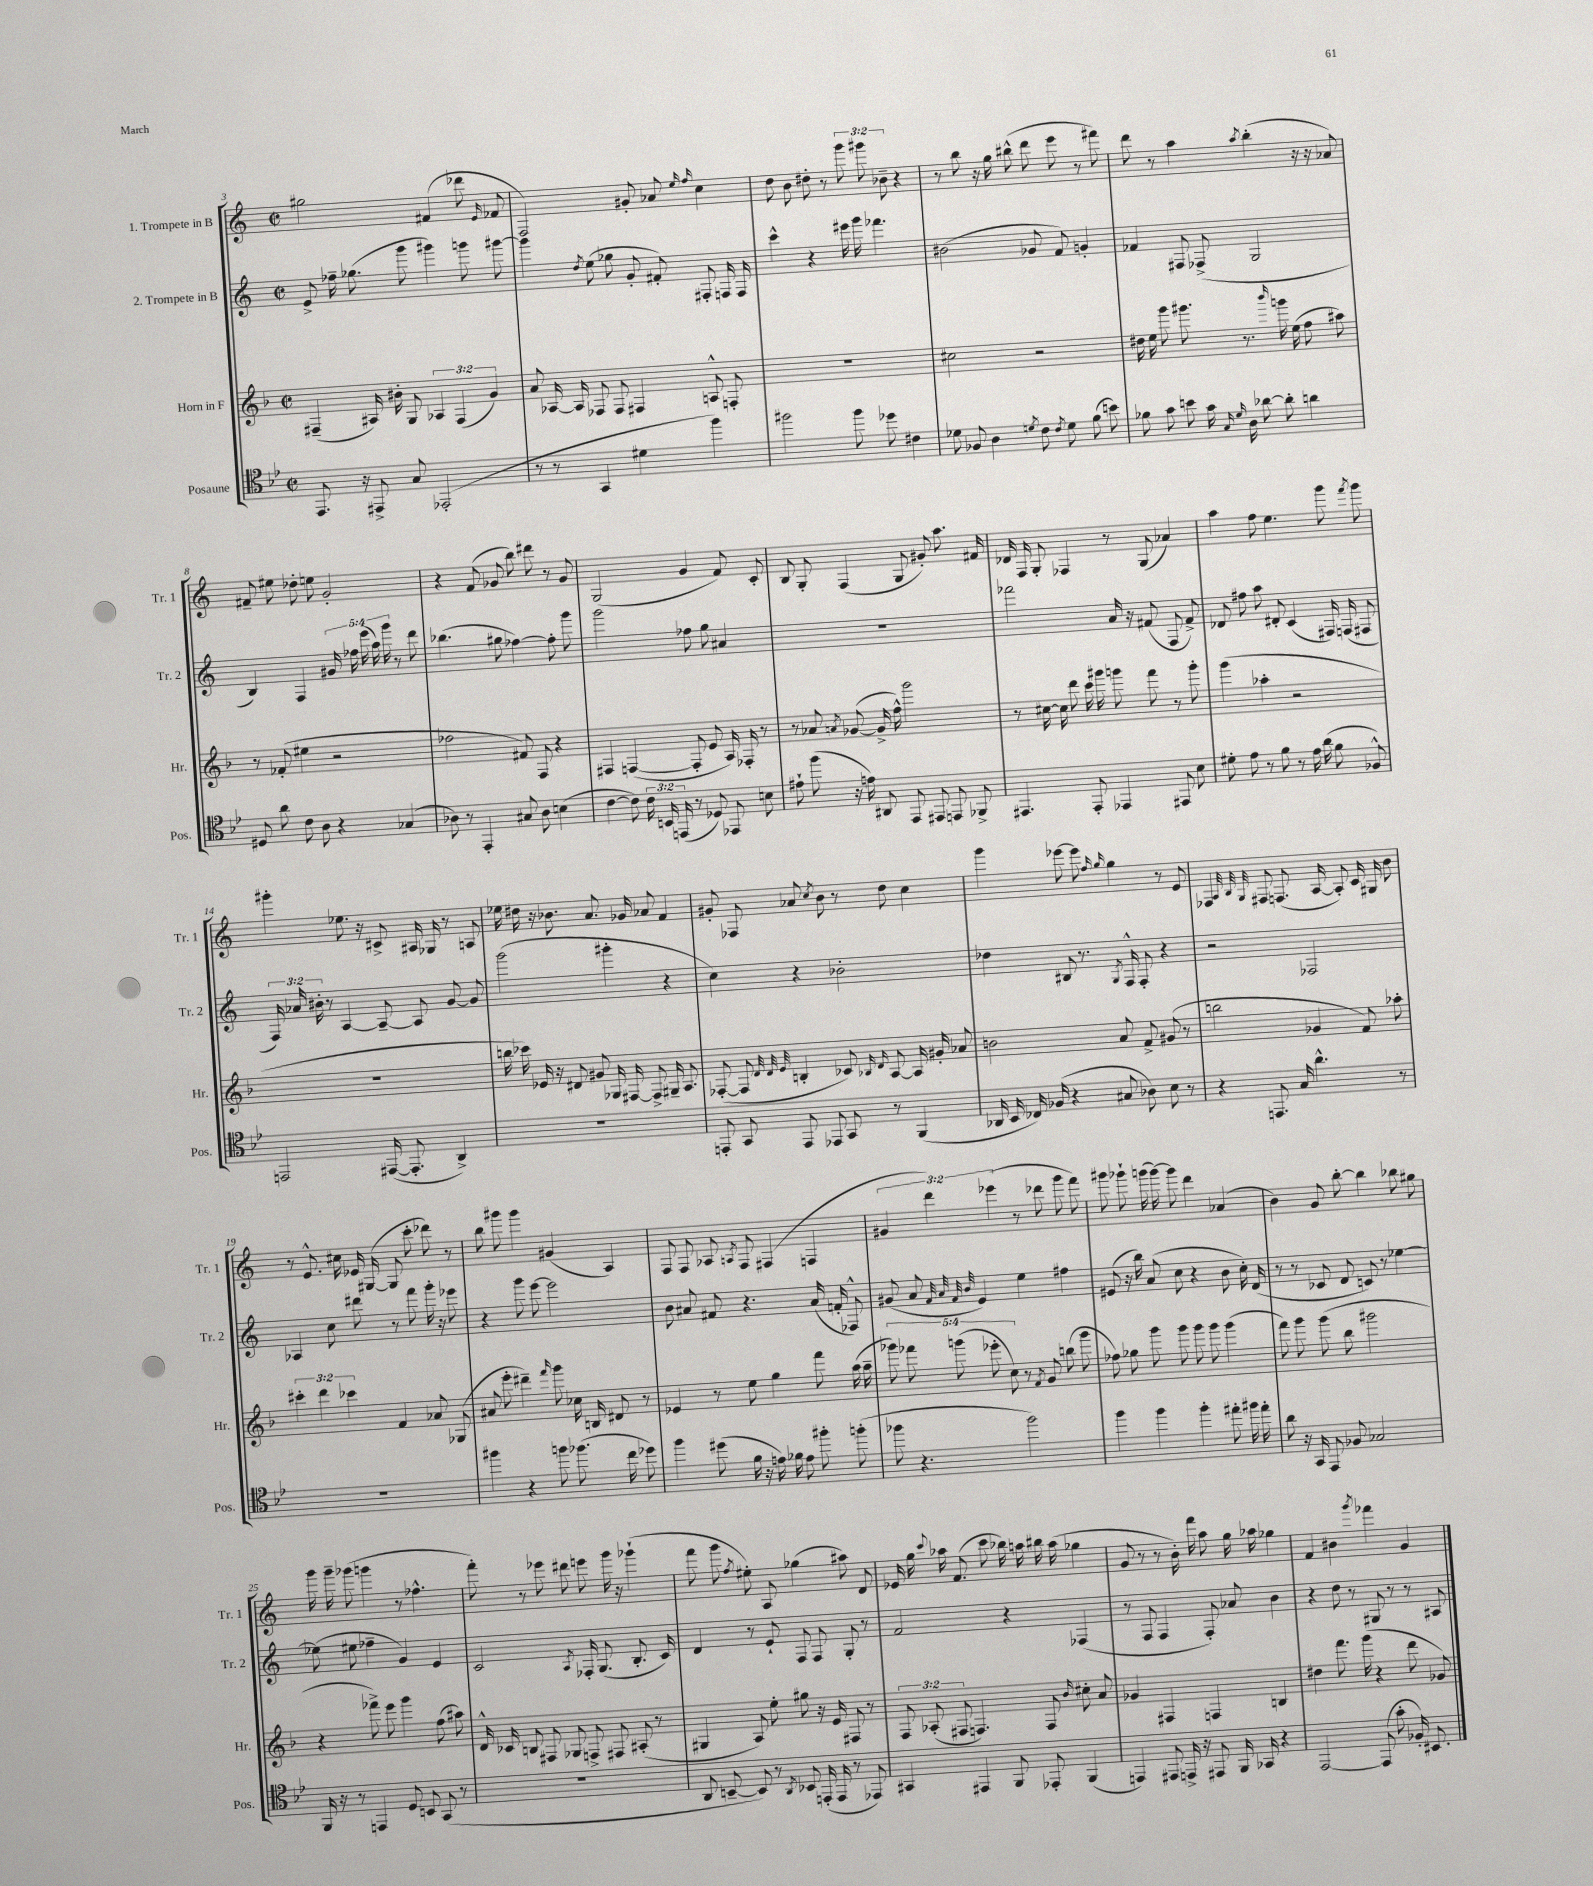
<<
\new StaffGroup <<
\new Staff = "s0" \with { instrumentName = "1. Trompete in B" shortInstrumentName = "Tr. 1" } {
    \clef treble \key c \major \defaultTimeSignature \time 2/2 \override Staff.TupletNumber.text = #tuplet-number::calc-fraction-text
    \autoBeamOff gis''2 fis'4( des'''8 \grace { e'16 } fes'8 |
    f2) gis'8-. aes'8 \grace { e''16 f''16 } c''4 |
    d''8 b'8 dis''8-. r8 \tuplet 3/2 { g'''8 gis'''8 bes'8-- } r4 |
    r8 b''8 r16 g''16 bis''8-^( d'''8 e'''8 r8 fis'''8) |
    d'''8 r8 a''4 \acciaccatura { a''8 } b''4-.( r16 r16 aes'8) |
    fis'8-- eis''8 des''8-. e''8 g'2-. |
    r4 f'8( ges'8 b''8) dis'''8 r8 ges'8 |
    g2( g'4 f'8) c'8-. |
    b8 g8-. f4( g8 gis'8-.) a''8. fis'16 |
    des'16 f16 g8-. fes4 r8 g8( aes'4) |
    a''4 f''8 e''4. g'''8 \acciaccatura { f'''8 } g'''8 |
    gis'''4-. ees''8. r16 cis'8-> ais16 ges16 r8 a8 |
    ees''16 dis''16 r16 bes'8. a'8. ges'16 aes'8 f'4 |
    gis'8-. fes8 aes'8 \acciaccatura { c''8 } b'8 r8 d''8 c''4 |
    g'''4 ees'''8~ ees'''8 \grace { f''16 g''16 } g''4 r8 e'8 |
    fes4 \grace { a32 b32 g32 } fis8 f8.( a16~ a8-.) c'16 gis16 b'8 |
    r8 e'8.-^ cis''16 ees'16 gis16~( gis8 c'''8-. des'''8) r8 |
    b''8 gis'''8 gis'''4 gis'4( a4) |
    f8 f8 aes8 \acciaccatura { a8 } f8 fis4( f4 |
    \tuplet 3/2 { gis'4 d'''4) ees'''4( } r8 des'''8 g'''8 f'''8) |
    gis'''8 ges'''8-! g'''16( g'''16~) g'''8 d'''4 aes'4( |
    b'4) g'8 b''8~-. b''4 bes''8 gis''8 |
    g'''16 g'''16-- ges'''8( g'''4 r8 fes''4.-^ |
    f'''8-.) r8 ees'''8 dis'''8 e'''8 g'''16 r16 ges'''4-!( |
    f'''8 g'''8 \acciaccatura { f''8 } eis''8-.) a8 ges''4( ais''8) d'8 |
    ees'16 g''16 \appoggiatura { c'''8 } aes''16 f'8.( c'''8 bes''16) a''16 bis''16 a''16( ges''4 |
    g'8 r8 r8 b'16-.) f'''16 a''8 g''16 aes''16 ges''4 |
    f'4 bis'4 \acciaccatura { g'''8 } fes'''4 g'4 \bar "|." |
}
\new Staff = "s1" \with { instrumentName = "2. Trompete in B" shortInstrumentName = "Tr. 2" } {
    \clef treble \key c \major \defaultTimeSignature \time 2/2 \override Staff.TupletNumber.text = #tuplet-number::calc-fraction-text
    \autoBeamOff e'8-> fes''16-- ges''8.( g'''8 gis'''4) g'''8 gis'''8~ |
    gis'''4 \acciaccatura { d''8 } e''8( ges''8 g'8-. fis'8-.) fis8-. f16 f16 |
    c'''4-^ r4 eis'''16 g'''16 fes'''4. |
    bis'2( ges'8 f'8) g'4-. |
    fes'4 fis8 fes8->( g2 |
    b4) f4 \tuplet 5/4 { gis'16 fes''16 e'''16( a''16) g'''16 } r8 d'''8 |
    bes''4.( gis''8 fes''4~) fes''8-. g'''8 |
    g'''2 fes''8 g''8 ais'4 |
    R1 |
    fes'''2 a'16 r16 fis'8( f8 fis'8->) |
    des'8 fis''8 a''8 dis'8-. c'4( fis16) f16( fis8 |
    \tuplet 3/2 { f16) aes'16 bis'16-. } r8 a4~ a8~-- a8 g'8~ g'8 |
    g'''2( gis'''4-. r4 |
    c''4) r4 bes'2-. |
    des''4 bis8 r8. \acciaccatura { g8 } f16-^ f8-. r4 |
    r2 fes2 |
    aes4 c''8 dis'''8 r8 f'''8 g'''16-. r16 ees'''8 |
    r4 g'''8 e'''8~ e'''2 |
    b'8 ais'8 fis'8 r4. ais'16( f'16-. fes8-^) |
    gis'8( a'8 \grace { f'32 a'32 f'32 b'32 } e'4) e''4 fis''4 |
    eis'8( r16 b''16) a'8( c''8 r4 b'8 c''16-.) d'16( |
    r8 r8 ces'8 d'8 c'8) r8 ees''4~ |
    ees''8( eis''8 fes''4-- g'4) e'4 |
    c'2 \acciaccatura { a8 } fes16-. g8.( b8.-. c'16) |
    d'4 r8 e'8-! f8 f8 g8-. r8 |
    f'2 r4 fes4( |
    r8 f8 f4 f8-.) aes'8 b'4 |
    r4 d''8 r8 gis8 r8 r8 ais8 \bar "|." |
}
\new Staff = "s2" \with { instrumentName = "Horn in F" shortInstrumentName = "Hr." } {
    \clef treble \key f \major \defaultTimeSignature \time 2/2 \override Staff.TupletNumber.text = #tuplet-number::calc-fraction-text
    \autoBeamOff fis4--( ais16) bis'16-. g8 \tuplet 3/2 { aes4 fis4( g'4) } |
    a'8 aes16~ aes16 fes8 fes8 fis4 a8-^ f8-. |
    R1 |
    cis''2 r2 |
    dis''16 e''16 g'''8 gis'''8. r8. \grace { bes'''16 } g'''16 e''16( f''8 ais''8) |
    r8 fes'8-.( eis''4 r2 |
    fes''2 fis'8) f8 r4 |
    fis4 f4~( f8-. e'8 a16) fes16-. r8 |
    r8 aes'8 \acciaccatura { a'8 } ges'8~( ges'16-> f''16-^) g'''2 |
    r8 cis''16~ cis''16 d'''8 c'''16 gis'''16 g'''8 f'''8 r8 g'''8-. |
    g'''4( aes''4-. r2 |
    R1 |
    b''16 ces'''16) ees'16 r16 dis'8 gis'8 ges16 fis16~ fis8-> gis16-- a8. |
    fes8~-.( fes8 \grace { d'32 d'32 e'32 } b4-. ces'8) \grace { bes16 d'16 } a8~ a16 gis'16-. aes'8 |
    b'2 a'8 f'8-> gis'8( r8 |
    b''2 ges'4 f'8) aes''8-. |
    \tuplet 3/2 { cis'''4-. d'''4 ces'''4 } f'4 aes'8 ges8( |
    ais'8 e'''8-. dis'''4--) \grace { f'''16 } g'''8 ces''16 b16 dis'8 r8 |
    ees'4 r8 e''8 g''4 f'''8 a''16( a''16-- |
    \tuplet 5/4 { ges'''8) fes'''8 g'''8( ees'''8-. c''8) } r8 \acciaccatura { f'8 } g'8 b''8( g'''8 |
    fes''8) ges''8 g'''8 g'''8 g'''8 g'''8 g'''4( |
    f'''8) g'''8 g'''8( bes''8 gis'''2 |
    r4 fes'''8->) e'''8 g'''4 f''8( ais''8) |
    d'16-^ ces'16 b8 fis8 ges8 f8-> fis8 ais8-.( r8 |
    gis4 a8) e''8-. gis''8 r16 e'16 fis8 r8 |
    \tuplet 3/2 { f8 aes8-.( fis8 } f4.) f8 \grace { bes'16 } cis''8-. a'8 |
    ges'4 fis4 f4 b4 |
    dis''4 f'''8. g'''16( r4 d'''8 ges'8) \bar "|." |
}
\new Staff = "s3" \with { instrumentName = "Posaune" shortInstrumentName = "Pos." } {
    \clef tenor \key bes \major \defaultTimeSignature \time 2/2 \override Staff.TupletNumber.text = #tuplet-number::calc-fraction-text
    \autoBeamOff ees,8. r16 eis,8-> g8 ees,2-.( |
    r8 r8 g,4 dis'4 f''4) |
    fis''2 fis''8 des''8 cis'4 |
    des'8 fes8 a4 \acciaccatura { d'8 } c'8 \acciaccatura { c'8 } d'8 f'8( b'8) |
    fes'8 g'8 b'8 g'16 \grace { g16 d'16 } a16 aes'8~ aes'8-. a'4 |
    dis8 a'8 c'8 a8 r4 ges4( |
    aes8) r8 ees,4-. gis8 aes8 b4( |
    c'4~ c'8) \tuplet 3/2 { c'16 b,16 e,16( } r8 des8) ees,8 b8 |
    eis'8-! f''8( r16 e'16) ais,8 ees,8 eis,8 e,8 fes,8-> |
    eis,4. eis,8-. ees,4 eis,8 bes8 |
    dis'8-. ees'8 r8 f'8 r8 ees'16 a'16( f'8 fes8-^) |
    e,2 eis,16~( eis,8.-. a,4->) |
    R1 |
    e,8-. g,8 e,8 ees,8 g,8 r8 f,4( |
    aes,16 bes,16 ces16) fes16( r4 gis8 aes8) bes8 r8 |
    r4 e,8. g16 a'4.-^ r8 |
    R1 |
    fis''4 r4 f''8 fes''8.( c''16 des''8) |
    f''4 dis''8( f'16 r16 e'16) fes'16 e'8 fis''8-. f''8-.( |
    fes''8 r4. fes''2) |
    f''4 f''4 f''4-. eis''8-. fis''16 eis''16-. |
    a'8 r16 g,16 ees,8 fes8 ges2 |
    f,16 r16 r8 e,4 d8 b,8 g,8( r8 |
    R1 |
    a,8 b,8~-- b,8) r8 \acciaccatura { a,8 } bes,8 e,16-.( e,16 r8 ees,8) |
    gis,4 eis,4 f,8 ees,8-. f,4( |
    e,4) eis,8 e,16-> r16 eis,8 f,16 ges,16 r4 |
    ees,2~ ees,8( g'8-. fes16-.) bis,8. \bar "|." |
}
>>
>>
\layout { \context { \Score currentBarNumber = #3 } }
